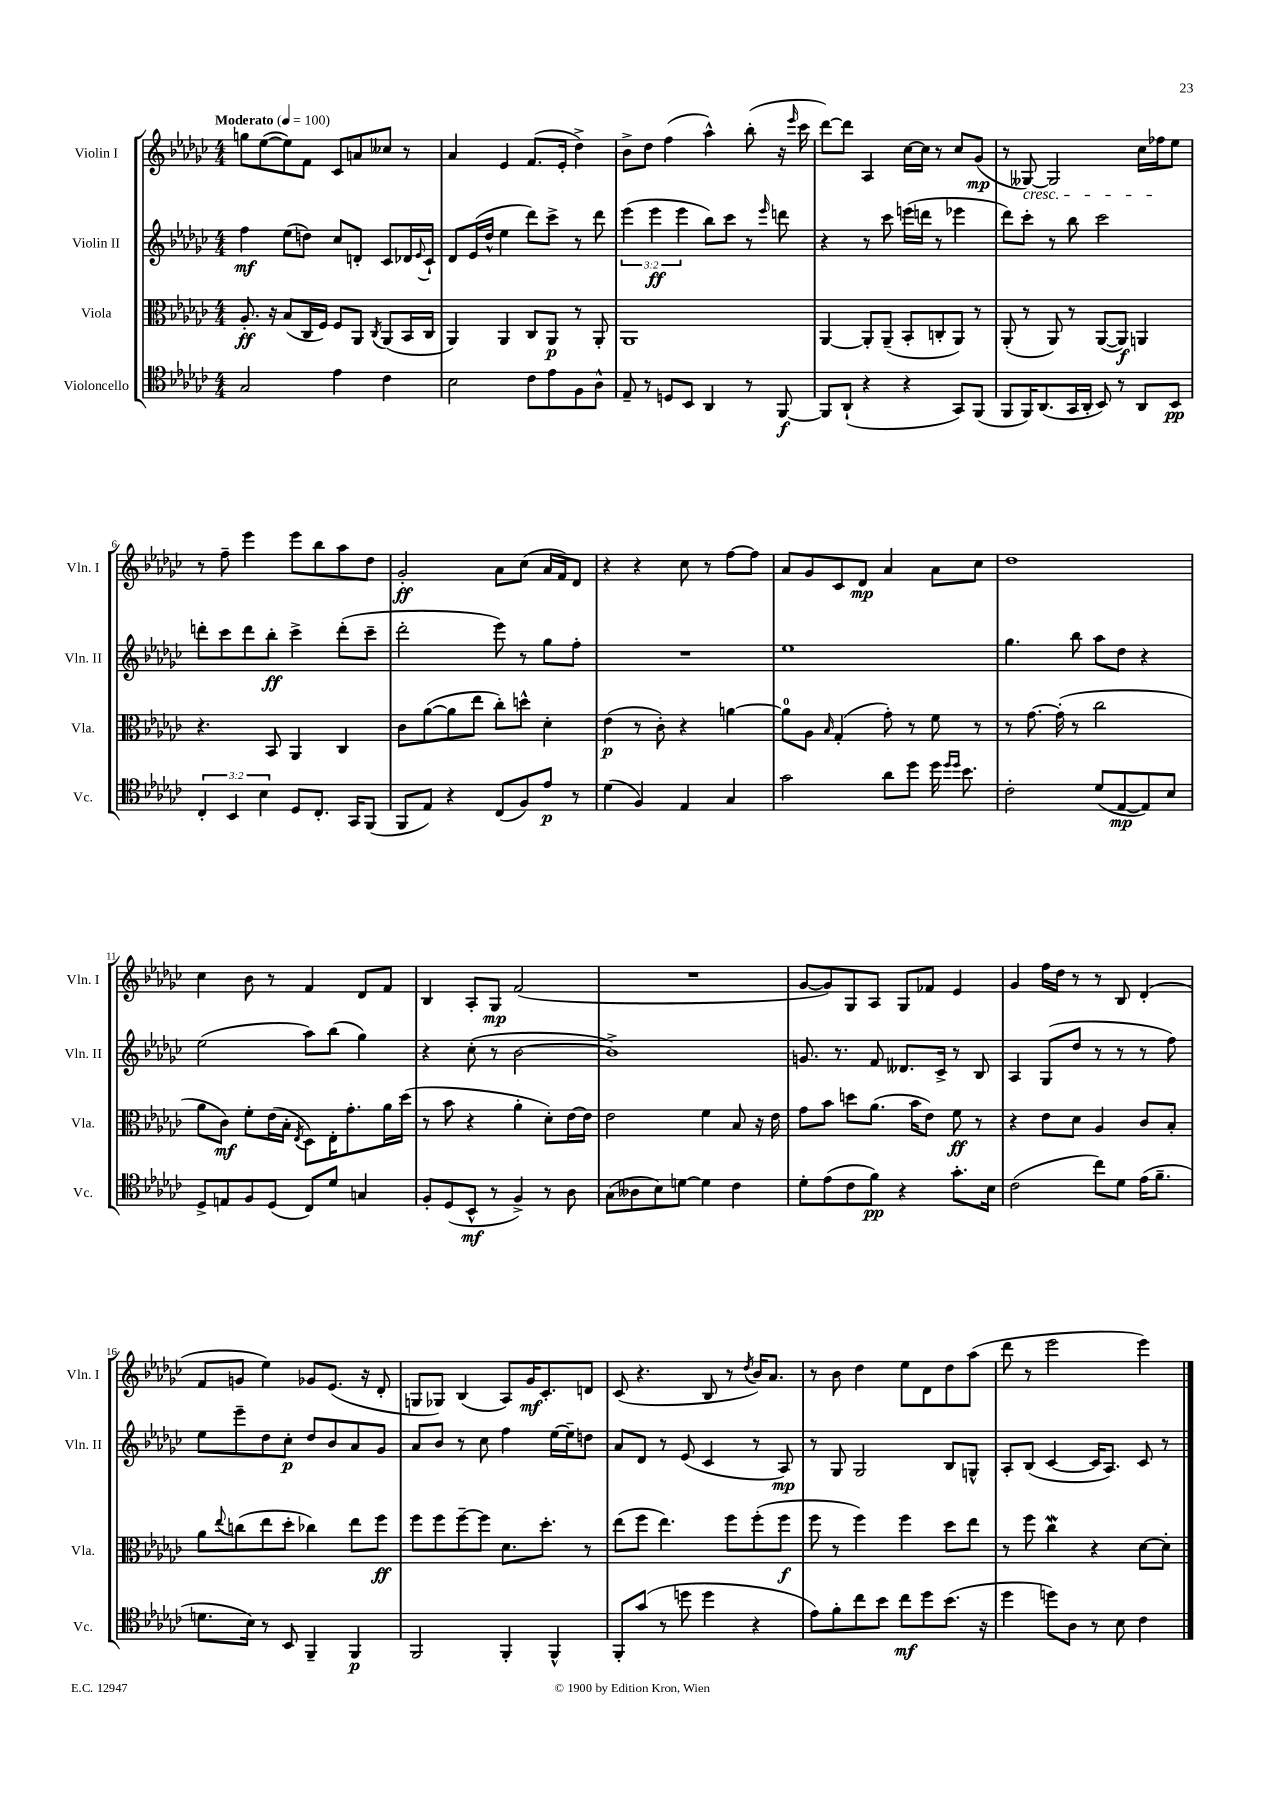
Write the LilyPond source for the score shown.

<<
\new StaffGroup <<
\new Staff = "s0" \with { instrumentName = "Violin I" shortInstrumentName = "Vln. I" } {
    \clef treble \key ges \major \numericTimeSignature \time 4/4 \tempo "Moderato" 4 = 100
    g''8 ees''8~( ees''8) f'8 ces'8 a'8 ceses''8 r8 |
    aes'4 ees'4 f'8.( ees'16-. des''4->) |
    bes'8-> des''8 f''4( aes''4-^) bes''8-.( r16 \grace { ees'''16 } ces'''16 |
    des'''8~) des'''8 aes4 ces''16~ ces''16 r8 ces''8 ges'8\mp( |
    r8 geses8~\cresc) geses2 ces''16 fes''16\! ees''8 |
    r8 f''8-- ees'''4 ees'''8 bes''8 aes''8 des''8 |
    ges'2-.\ff aes'8 ces''8( aes'16 f'16) des'8 |
    r4 r4 ces''8 r8 f''8~ f''8 |
    aes'8 ges'8 ces'8 des'8\mp aes'4 aes'8 ces''8 |
    des''1 |
    ces''4 bes'8 r8 f'4 des'8 f'8 |
    bes4 aes8-. ges8\mp f'2( |
    R1 |
    ges'8~ ges'8) ges8 aes8 ges8 fes'8 ees'4 |
    ges'4 f''16 des''16 r8 r8 bes8 des'4-.( |
    f'8 g'8 ees''4) ges'8 ees'8.( r16 des'8-. |
    g8 ges8) bes4( aes8) ges'16\mf ces'8.-. d'8 |
    ces'8( r4. bes8 r8 \acciaccatura { des''8 } bes'16) aes'8. |
    r8 bes'8 des''4 ees''8 des'8 des''8 aes''8( |
    des'''8 r8 ees'''2 ees'''4) \bar "|." |
}
\new Staff = "s1" \with { instrumentName = "Violin II" shortInstrumentName = "Vln. II" } {
    \clef treble \key ges \major \numericTimeSignature \time 4/4 \override Staff.TupletNumber.text = #tuplet-number::calc-fraction-text
    f''4\mf ees''8( d''8) ces''8 d'8-. ces'8 des'16 \appoggiatura { ees'8 } ces'16-! |
    des'8 ees'16( des''16-^ ees''4 des'''8) ces'''8-> r8 des'''8 |
    \tuplet 3/2 { ees'''4( ees'''4\ff ees'''4 } bes''8) ces'''8 r8 \grace { ees'''16 } d'''8 |
    r4 r8 ces'''8 e'''16( d'''16 r8 ees'''4 |
    des'''8) ces'''8-. r8 bes''8 ces'''2 |
    d'''8-. ces'''8 d'''8 bes''8-.\ff ces'''4-> d'''8-.( ces'''8-- |
    des'''2-. ees'''8) r8 ges''8 f''8-. |
    R1 |
    ees''1 |
    ges''4. bes''8 aes''8 des''8 r4 |
    ees''2( aes''8) bes''8( ges''4) |
    r4 ces''8-.( r8 bes'2~ |
    bes'1->) |
    g'8. r8. f'8 deses'8. ces'16-> r8 bes8 |
    aes4 ges8( des''8 r8 r8 r8 f''8) |
    ees''8 ees'''8-- des''8 ces''8-.\p des''8 bes'8 aes'8 ges'8 |
    aes'8 bes'8 r8 ces''8 f''4 ees''16~ ees''16-- d''8 |
    aes'8 des'8 r8 ees'8( ces'4 r8 aes8\mp) |
    r8 ges8 ges2 bes8 g8-^ |
    aes8-. bes8( ces'4~ ces'16 aes8.) ces'8 r8 \bar "|." |
}
\new Staff = "s2" \with { instrumentName = "Viola" shortInstrumentName = "Vla." } {
    \clef alto \key ges \major \numericTimeSignature \time 4/4
    aes8.-.\ff r16 bes8( ces16 f16) f8 aes,8 \acciaccatura { ces8 } aes,8( bes,16 ces16 |
    aes,4) aes,4 ces8 aes,8\p r8 aes,8-. |
    aes,1 |
    aes,4~ aes,8-. aes,8--( bes,8-. c8-. aes,8) r8 |
    aes,8-.( r8 aes,8) r8 aes,8~( aes,8\f) a,4 |
    r4. bes,8 aes,4 ces4 |
    ces'8 aes'8~( aes'8 ees''8 ces''8-.) d''8-^ des'4-. |
    ees'4\p( r8 ces'8-.) r4 a'4~ |
    a'8-0 aes8 \grace { bes16 } ges4-.( ges'8-.) r8 f'8 r8 |
    r8 ges'8.~ ges'16-.( r8 ces''2 |
    aes'8 ces'8\mf) f'8-. ees'16( bes16-. \acciaccatura { ees8 } des8) ees16-. ges'8.-. aes'16 des''16( |
    r8 bes'8 r4 aes'4-. des'8-.) ees'16~ ees'16 |
    ees'2 f'4 bes8 r16 ees'16 |
    ges'8 bes'8 d''8 aes'8.( bes'16 ees'8) f'8\ff r8 |
    r4 ees'8 des'8 aes4 ces'8 bes8-. |
    aes'8 \appoggiatura { ees''8 } c''8( ees''8 des''8-. ces''4) ees''8 f''8\ff |
    f''8 f''8 f''8~-- f''8 des'8. des''8.-. r8 |
    ees''8( f''8 ees''4.) f''8 f''8-.( f''8\f |
    f''8 r8 f''4) f''4 des''8 ees''8 |
    r8 f''8 ces''4\mordent r4 des'8~ des'8-. \bar "|." |
}
\new Staff = "s3" \with { instrumentName = "Violoncello" shortInstrumentName = "Vc." } {
    \clef tenor \key ges \major \numericTimeSignature \time 4/4 \override Staff.TupletNumber.text = #tuplet-number::calc-fraction-text
    ges2 ees'4 ces'4 |
    bes2 ces'8 ees'8 f8 aes8-^ |
    ees8-- r8 d8 bes,8 aes,4 r8 f,8~\f |
    f,8 aes,8-!( r4 r4 ges,8) f,8( |
    f,8 f,16) aes,8.( ges,16 aes,16-. bes,8) r8 aes,8 bes,8\pp |
    \tuplet 3/2 { ces4-. bes,4 bes4 } des8 ces8.-. ges,16 f,8( |
    f,8 ees8) r4 ces8( f8) ees'8\p r8 |
    des'4( f4) ees4 ges4 |
    ges'2 aes'8 des''8 des''16 \grace { des''16 des''16 } bes'8. |
    ces'2-. des'8( ees8~\mp ees8) bes8 |
    des8-> e8 f8 des8( ces8) des'8 g4 |
    f8-. des8( bes,8-^\mf r8 f4->) r8 aes8 |
    ges8( aeses8 bes8) d'8~ d'4 ces'4 |
    des'8-. ees'8( ces'8 f'8\pp) r4 ges'8.-. bes16 |
    ces'2( ces''8) des'8 ees'16( f'8.-- |
    d'8. bes16) r8 bes,8 f,4-- f,4\p |
    f,2 f,4-. f,4-^ |
    f,8-. ges'8( r8 d''8 d''4 r4 |
    ees'8) f'8-. ces''8 bes'8 ces''8\mf des''8 bes'8.( r16 |
    des''4 d''8) aes8 r8 bes8 ces'4 \bar "|." |
}
>>
>>
